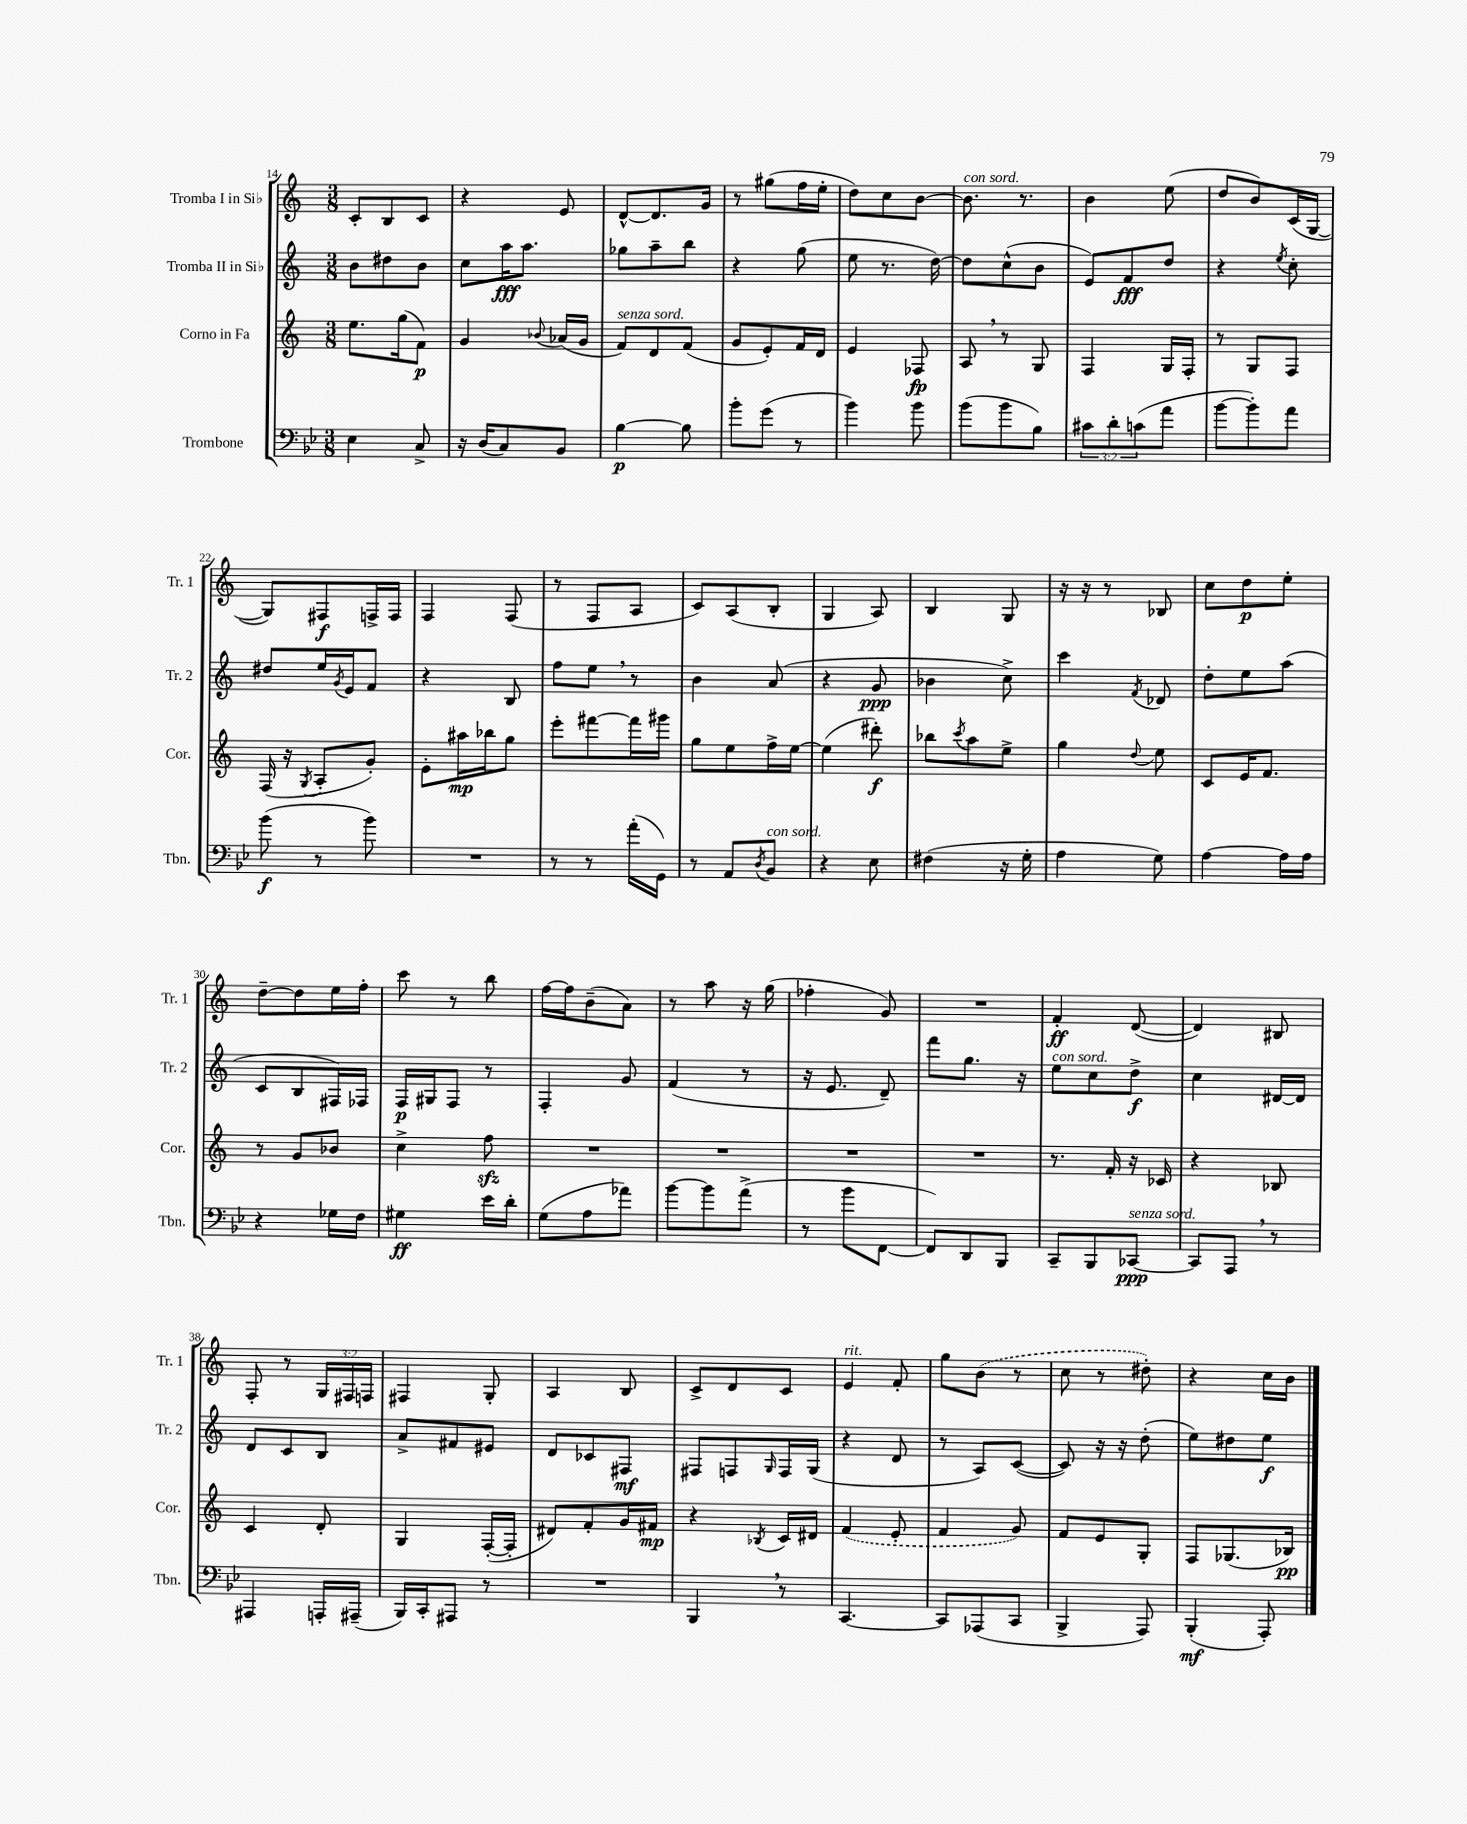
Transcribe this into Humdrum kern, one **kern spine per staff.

**kern	**kern	**kern	**kern
*staff4	*staff3	*staff2	*staff1
*clefF4	*clefG2	*clefG2	*clefG2
*k[b-e-]	*k[]	*k[]	*k[]
*M3/8	*M3/8	*M3/8	*M3/8
4E-\	8.ee\L	8b\L	8c'/L
.	.	8dd#\	8B/
.	(16gg\k	.	.
8C^/	8f\J)	8b\J	8c/J
=	=	=	=
16r	4g/	8cc\L	4r
(16D/LK	.	.	.
8C/)	.	16aa\K	.
.	.	8.aa\J	.
.	8qqb-/	.	.
8BB-/J	(16a-/LL	.	8e/
.	16g/JJ	.	.
=	=	=	=
[4B-\	8f/L)	8gg-\L	[8d^^/L
.	8d/	8aa~\	8.d/]
8B-\]	(8f/J	8bb\J	.
.	.	.	16g/Jk
=	=	=	=
8b-'\L	8g/L	4r	8r
(8g\J	8e'/)	.	(8gg#\L
8r	16f/L	(8gg\	16ff\L
.	16d/JJ	.	16ee'\JJ
=	=	=	=
4b-\)	4e/	8ee\	8dd\L)
.	.	8.r	8cc\
8b-\	8F-/	.	[8b\J
.	.	[16dd\)	.
=	=	=	=
(8b-\L	8A/	8dd\]L	8.b\]
8b-\	8r	(8cc^^\	.
.	.	.	8.r
8B-\J)	8G/	8b\J	.
=	=	=	=
12c#\L	4F/	8e/L)	4b\
12d'\	.	.	.
.	.	8f/	.
(12c\	.	.	.
8a\J	16G/LL	8dd/J	(8ee\
.	16F'/JJ	.	.
=	=	=	=
[8b-\L	8r	4r	8dd/L
8b-'\])	8G/L	.	8b/)
.	.	8qee/	.
8a\J	8F/J	8cc'\	(16c/L
.	.	.	[16G/JJ
=	=	=	=
(8b-\	(16F/	8dd#/L	8G/]L)
.	16r	.	.
.	8qG/	.	.
8r	8A'/L	16ee/L	8F#/
.	.	8qg/	.
.	.	16e/J	.
8b-\)	8g'/J)	8f/J	16F^/L
.	.	.	16F/JJ
=	=	=	=
4.r	8e'\L	4r	4F/
.	16aa#\L	.	.
.	16bb-\J	.	.
.	8gg\J	8B/	(8F/
=	=	=	=
8r	8eee'\L	8ff\L	8r
8r	[8fff#\	8ee\J	8F/L
(16a'\LL	16fff#\]L	8r	8A/J
16GG\JJ)	16ggg#\JJ	.	.
=	=	=	=
8r	8gg\L	4b\	8c/L)
8AA/L	8ee\	.	(8A/
8qD/	.	.	.
8BB-/J	16ff^\L	(8a/	8B'/J
.	[16ee\JJ	.	.
=	=	=	=
4r	(4ee\]	4r	4G/
8E-\	8ddd#'\)	8g/	8A/)
=	=	=	=
(4F#\	8bb-\L	4b-\	4B/
.	8qccc/	.	.
.	8aa\	.	.
16r	8ee^\J	8cc^\)	8G/
16G'\	.	.	.
=	=	=	=
4A\	4gg\	4ccc\	16r
.	.	.	16r
.	.	.	8r
.	8qqdd/	8qf/	.
8G\)	8ee\	8d-/	8B-/
=	=	=	=
[4A\	8c/L	8dd'\L	8cc\L
.	16e/K	8ee\	8dd\
.	8.f/J	.	.
16A\]LL	.	(8aa\J	8ee'\J
16A\JJ	.	.	.
=	=	=	=
4r	8r	8c/L	[8dd~\L
.	8g/L	8B/	8dd\]
16G-\LL	8b-/J	16F#/L)	16ee\L
16F\JJ	.	16F-/JJ	16ff'\JJ
=	=	=	=
4G#\	4cc^\	16F/LL	8ccc\
.	.	16G#/J	.
.	.	8F/J	8r
16e-\LL	8ff\	8r	8bb\
16d'\JJ	.	.	.
=	=	=	=
(8G\L	4.r	4F'/	[16ff\LL
.	.	.	16ff\]J
8A\	.	.	(8b~\
8a-\J)	.	8g/	8a\J)
=	=	=	=
[8b-\L	4.r	(4f/	8r
8b-\]	.	.	8aa\
(8a^\J	.	8r	16r
.	.	.	(16gg\
=	=	=	=
8r	4.r	16r	4ff-'\
.	.	8.e/	.
8b-\L	.	.	.
[8FF\J	.	8d~/)	8g/)
=	=	=	=
8FF/]L)	4.r	8fff\L	4.r
8DD/	.	8.gg\J	.
8BBB-/J	.	.	.
.	.	16r	.
=	=	=	=
8CC~/L	8.r	8ee\L	4f'/
8BBB-/	.	8cc\	.
.	16f'/	.	.
[8CC-/J	16r	8dd^\J	([8d/
.	16c-/	.	.
=	=	=	=
8CC-/]L	4r	4cc\	4d/])
8AAA/J	.	.	.
8r	8B-/	[16d#/LL	8B#/
.	.	16d#/]JJ	.
=	=	=	=
4AAA#/	4c/	8d/L	8F'/
.	.	8c/	8r
16AAA'/LL	8d'/	8B/J	24G/LL
.	.	.	24F#/
(16AAA#~/JJ	.	.	.
.	.	.	24F/JJ
=	=	=	=
16BBB-/LL)	4G/	8a^/L	4F#/
16CC'/J	.	.	.
8AAA#/J	.	8f#/	.
8r	([16F'/LL	8e#/J	8G'/
.	16F'/]JJ	.	.
=	=	=	=
4.r	8d#/L)	8d/L	4A/
.	8f'/	8c-/	.
.	16g/L	8F#/J	8B/
.	16f#/JJ	.	.
=	=	=	=
4BBB-/	4r	8F#/L	8c^/L
.	.	8F/	8d/
.	8qB-/	16qqG/	.
8r	16c/LL	16F/L	8c/J
.	16d#/JJ	(16G/JJ	.
=	=	=	=
[4.CC/	(4f/	4r	4e/
.	8e'/	8d/	8f'/
=	=	=	=
8CC/]L	4f/	8r	8gg\L
(8AAA-/	.	8A/L)	(8b\J
8CC/J	8g/)	([8c/J	8r
=	=	=	=
4BBB-^/	8f/L	8c/])	8cc\
.	8e/	16r	8r
.	.	16r	.
8AAA/)	8G'/J	(8dd'\	8dd#'\)
=	=	=	=
(4BBB-'/	8F/L	8ee\L)	4r
.	(8.G-/	8dd#\	.
8AAA'/)	.	8ee\J	16cc\LL
.	16B-/Jk)	.	16b\JJ
==	==	==	==
*-	*-	*-	*-
